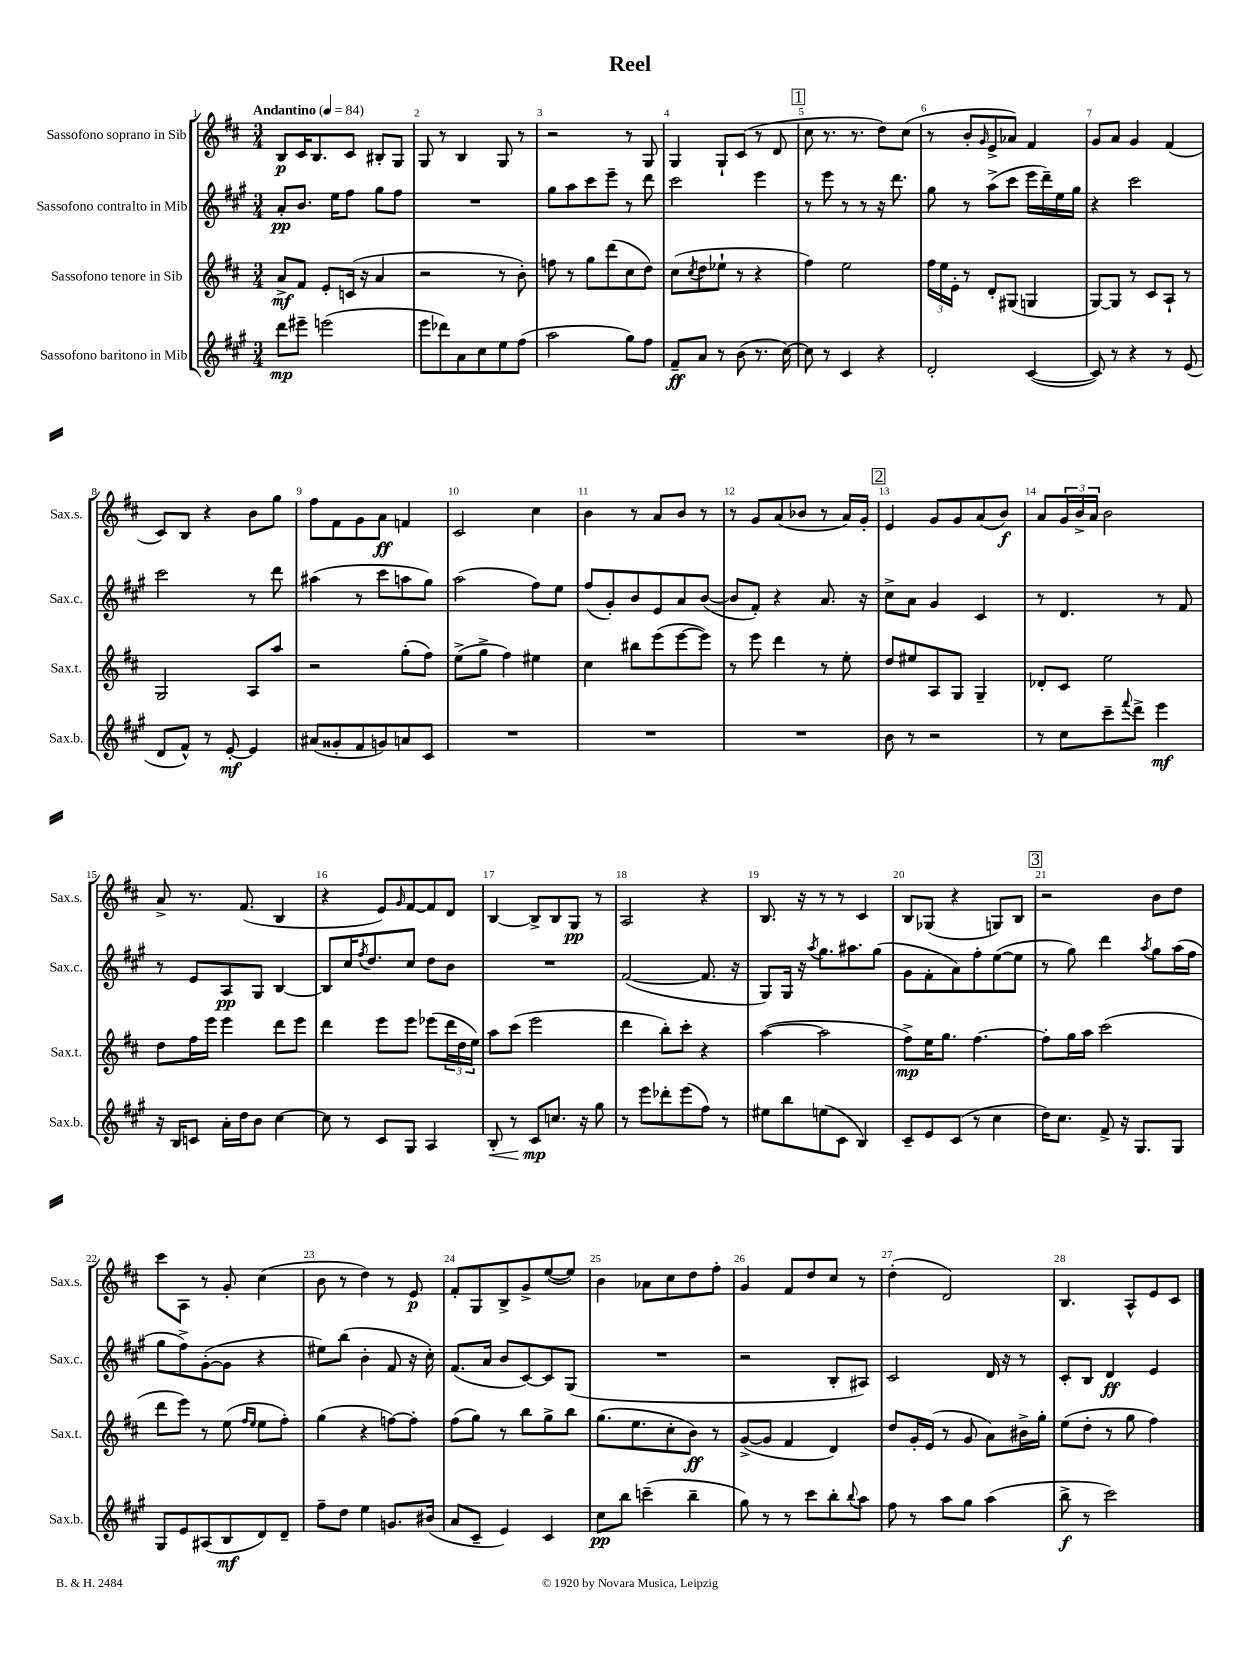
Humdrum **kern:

**kern	**kern	**kern	**kern
*staff4	*staff3	*staff2	*staff1
*clefG2	*clefG2	*clefG2	*clefG2
*k[f#c#g#]	*k[f#c#]	*k[f#c#g#]	*k[f#c#]
*M3/4	*M3/4	*M3/4	*M3/4
*MM84	*MM84	*MM84	*MM84
8ddd	8a^	8a'	8B
8eee#~	8f#	8.b	16c#
.	.	.	8.B
(2eee	8e'	.	.
.	.	16ee	.
.	(16c	8ff#	8c#
.	16r	.	.
.	4a	8gg#	8B#'
.	.	8ff#	8G
=	=	=	=
8eee	2r	2.r	8G
8ddd-)	.	.	8r
8a	.	.	4B
8cc#	.	.	.
8ee	8r	.	8G
(8ff#	8b')	.	8r
=	=	=	=
2aa	8ff	8gg#	2r
.	8r	8aa	.
.	8gg	8ccc#	.
.	(8ddd	8eee~	.
8gg#)	8cc#	8r	8r
8ff#	8dd)	8ddd	8G
=	=	=	=
8f#~	(8cc#	2ccc#	4G
.	8qcc#	.	.
8a	8dd	.	.
8r	8ee-`	.	8G`
(8b	8r	.	(8c#
8.r	4r	4eee	8r
.	.	.	8d
[16cc#)	.	.	.
=	=	=	=
8cc#]	4ff#)	8r	8cc#
8r	.	8eee	8.r
4c#	2ee	8r	.
.	.	.	8.r
.	.	8r	.
4r	.	16r	8dd)
.	.	8.ddd	.
.	.	.	(8cc#
=	=	=	=
2d'	24ff#	8gg#	8r
.	24ee	.	.
.	24e'	.	.
.	8r	8r	8b'
.	.	.	16qqg
.	8d'	(8aa^	8e^
.	(8G#	8ccc#	8a-)
([4c#	4G	16eee	4f#
.	.	16ddd~)	.
.	.	16ee	.
.	.	16gg#	.
=	=	=	=
8c#])	[8G)	4r	8g
8r	8G]	.	8a
4r	8r	2ccc#	4g
.	8c#	.	.
8r	8A`	.	(4f#
(8e	8r	.	.
=	=	=	=
8d	2G	2ccc#	8c#)
8f#^^)	.	.	8B
8r	.	.	4r
[8e'	.	.	.
4e]	8A	8r	8b
.	8aa	8ddd	8gg
=	=	=	=
(8a#	2r	(4aa#	8ff#
8g##'	.	.	8f#
8f#	.	8r	8g
8g)	.	8ccc#	8a
8a	(8gg'	8aa	4f
8c#	8ff#)	8gg#)	.
=	=	=	=
2.r	(8ee^	(2aa	2c#
.	8gg^	.	.
.	4ff#)	.	.
.	4ee#	8ff#)	4cc#
.	.	8ee	.
=	=	=	=
2.r	4cc#	(8ff#	4b
.	.	8g#')	.
.	8bb#	8b	8r
.	(8eee	8e	8a
.	[8eee	8a	8b
.	8eee])	([8b	8r
=	=	=	=
2.r	8r	8b]	8r
.	8eee	8f#')	8g
.	4ddd	4r	(8a
.	.	.	8b-
.	8r	8.a	8r
.	8ee'	.	16a)
.	.	16r	16g'
=	=	=	=
8b	8dd	8cc#^	4e
8r	8ee#	8a	.
2r	8A	4g#	8g
.	8G	.	8g
.	4G~	4c#	(8a
.	.	.	8b)
=	=	=	=
8r	8d-'	8r	8a
8cc#	8c#	4.d	24g
.	.	.	24b^
.	.	.	24a
8ccc#~	2ee	.	2b
8qqfff#	.	.	.
8ddd^	.	.	.
4eee	.	8r	.
.	.	8f#	.
=	=	=	=
16r	8dd	8r	8a^
16B	.	.	.
8c	16ff#	8e	8.r
.	16eee	.	.
16a'	4eee	8A	.
16dd	.	.	(8.f#
8b	.	8G#	.
[4cc#	8ddd	[4B	4B
.	8eee	.	.
=	=	=	=
8cc#]	4ddd	8B]	4r
8r	.	16cc#	.
.	.	8qff#	.
.	.	8.dd	.
8c#	8eee	.	8e)
.	.	.	16qqg
8G#	8eee	8cc#	[8f#
4A	(8eee-	8dd	8f#]
.	24ddd	8b	8d
.	24dd	.	.
.	24ee)	.	.
=	=	=	=
8B'	8aa	2.r	[4B
8r	(8ccc#	.	.
8c#	2eee	.	8B^]
8.cc	.	.	8B
.	.	.	8G
16r	.	.	.
8gg#	.	.	8r
=	=	=	=
8r	4ddd	([2f#	2A
8eee	.	.	.
8ddd-'	8bb')	.	.
(8eee	8ccc#'	.	.
8ff#)	4r	8.f#]	4r
8r	.	.	.
.	.	16r	.
=	=	=	=
8ee#	([4aa	8G#)	8.B
8bb	.	16G#	.
.	.	16r	16r
.	.	8qaa	.
(8ee	2aa]	8.gg#	8r
8c#	.	.	8r
.	.	8.aa#	.
4B)	.	.	4c#
.	.	(8gg#	.
=	=	=	=
8c#~	8ff#^)	8g#	8B
8e	16ee	8f#'	(8G-
.	8.gg	.	.
(8c#	.	8a)	4r
8r	[4.ff#	8ff#'	.
4cc#	.	([8ee	8G)
.	.	8ee]	8B
=	=	=	=
16dd)	8ff#']	8r	2r
8.cc#	.	.	.
.	16gg	8gg#)	.
.	16aa	.	.
8f#^	(2ccc#	4ddd	.
16r	.	.	.
8.G#	.	.	.
.	.	8qaa	.
.	.	8gg#	8b
8G#	.	(16aa	8dd
.	.	16ff#	.
=	=	=	=
8G#	8ddd	8gg#	8ccc#
8e	8eee)	8ff#^)	8A
(8A#	8r	([8g#'	8r
8B	(8ee	8g#]	8g'
.	16qqff#	.	.
.	16qqee	.	.
8d)	8ee	4r	(4cc#
8d~	8ff#')	.	.
=	=	=	=
8ff#~	(4gg	8ee#)	8b
8dd	.	(8bb	8r
4ee	4r	4b'	4dd)
8.g	[8ff)	8f#	8r
.	8ff']	16r	8e
(16b#	.	16cc#')	.
=	=	=	=
8a	(8ff#	(8.f#	8f#'
8c#~	8gg)	.	8G
.	.	16a	.
4e)	8r	8b	8B^
.	8bb	[8c#)	8g^
4c#	8gg^	8c#]	([8ee
.	8bb	(8G#	8ee])
=	=	=	=
8cc#	(8.gg	2.r	4b
8bb	.	.	.
.	8.ee	.	.
(4ccc~	.	.	8a-
.	8cc#'	.	8cc#
4bb~	8b)	.	8dd
.	8r	.	8ff#'
=	=	=	=
8gg#)	([8g^	2r	4g
8r	8g]	.	.
8r	4f#	.	8f#
8ccc#	.	.	8dd
8bb'	4d)	8B'	8cc#
8qqbb	.	.	.
8aa	.	8A#)	8r
=	=	=	=
8ff#	8dd	2c#	(4dd'
8r	16g'	.	.
.	(16e	.	.
8aa	8r	.	2d)
8gg#	8g	.	.
(4aa	8a)	16d	.
.	.	16r	.
.	16b#^	8r	.
.	16gg'	.	.
=	=	=	=
8bb^	(8ee	8c#'	4.B
8r	8dd'	8B	.
2ccc#)	8r	4d	.
.	8gg	.	8A^^
.	4ff#)	4e	8e
.	.	.	8c#
==	==	==	==
*-	*-	*-	*-
